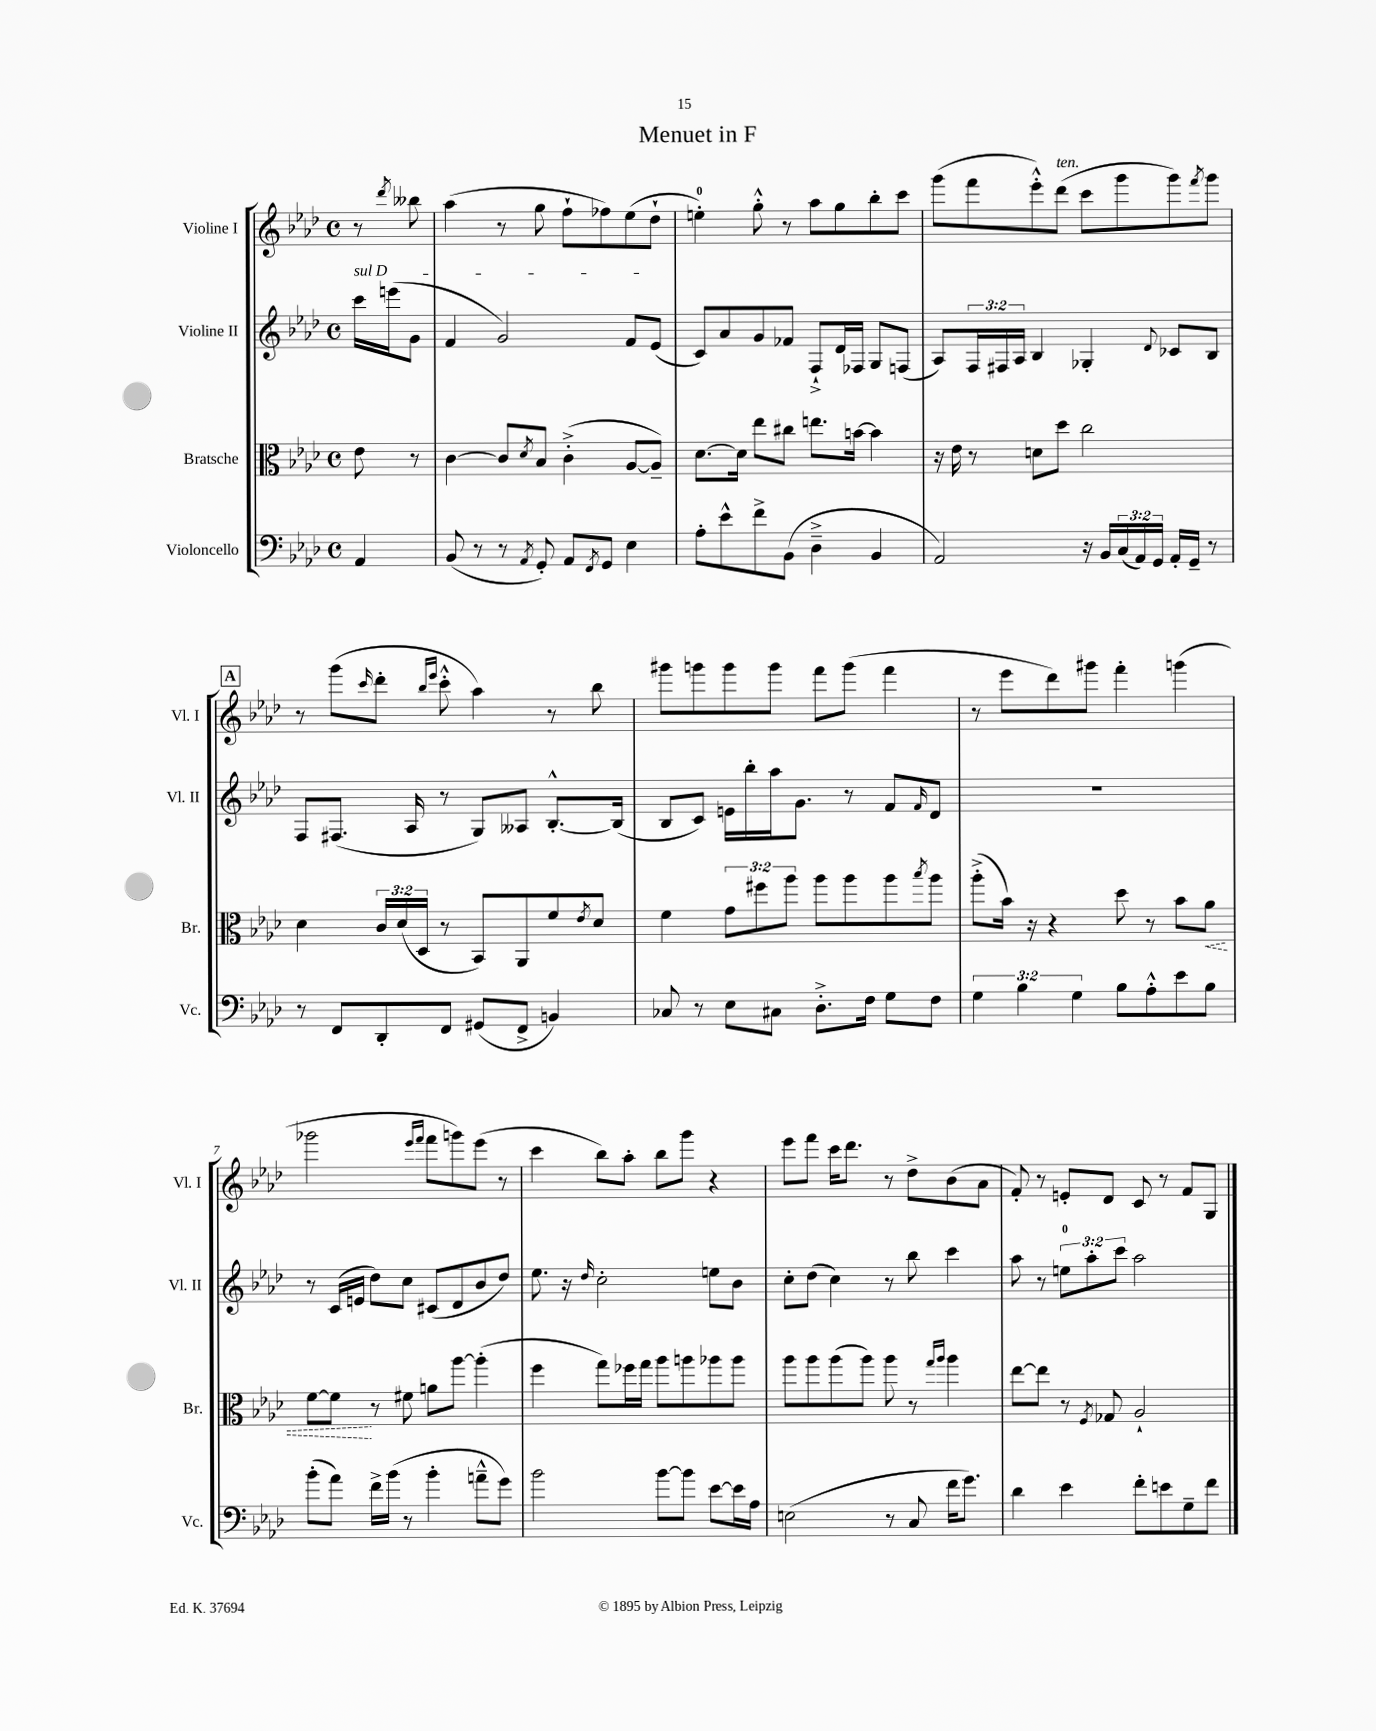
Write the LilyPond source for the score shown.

\header { title = "Menuet in F" }
<<
\new StaffGroup <<
\new Staff = "s0" \with { instrumentName = "Violine I" shortInstrumentName = "Vl. I" } {
    \clef treble \key aes \major \defaultTimeSignature \time 4/4 \partial 4
    r8 \acciaccatura { des'''8 } beses''8 |
    aes''4( r8 g''8 f''8-! fes''8) ees''8( des''8-! |
    e''4-0-.) g''8-.-^ r8 aes''8 g''8 bes''8-. c'''8 |
    g'''8( f'''8 ees'''8-.-^) des'''8^\markup { \italic "ten." }( c'''8 g'''8 g'''8) \acciaccatura { f'''8 } g'''8 |
    \mark \markup { \box "A" } r8 g'''8( \grace { c'''16 } des'''8-. \grace { bes''16 ees'''16 } c'''8-.-^ aes''4) r8 bes''8 |
    gis'''8 g'''8 g'''8 g'''8 f'''8 g'''8( f'''4 |
    r8 ees'''8 des'''8) gis'''8 f'''4-. g'''4( |
    ges'''2 \grace { ees'''16 f'''16 } f'''8 g'''8) ees'''8( r8 |
    c'''4 bes''8) aes''8-. bes''8 g'''8 r4 |
    ees'''8 f'''8 c'''16 des'''8. r8 des''8-> bes'8( aes'8 |
    f'8-.) r8 e'8-. des'8 c'8 r8 f'8 g8 \bar "|." |
}
\new Staff = "s1" \with { instrumentName = "Violine II" shortInstrumentName = "Vl. II" } {
    \clef treble \key aes \major \defaultTimeSignature \time 4/4 \override Staff.TupletNumber.text = #tuplet-number::calc-fraction-text \partial 4
    \once \override TextSpanner.bound-details.left.text = \markup { \italic "sul D" } c'''16\startTextSpan e'''16( g'8 |
    f'4 g'2) f'8 ees'8\stopTextSpan( |
    c'8) aes'8 g'8 fes'8 f8-!-> des'16 fes16 g8 f8( |
    aes8) \tuplet 3/2 { f16 fis16 aes16 } bes4 ges4-. \appoggiatura { des'8 } ces'8 bes8 |
    \mark \markup { \box "A" } f8 fis8.( aes16 r8 g8) aeses8 bes8.~-.-^ bes16( |
    bes8 c'8) e'16 bes''16-. aes''16 g'8. r8 f'8 \grace { f'16 } des'8 |
    R1 |
    r8 c'16( e'16 des''8) c''8 cis'8( des'8 bes'8 des''8) |
    ees''8. r16 \grace { des''16 } c''2-. e''8 bes'8 |
    c''8-. des''8( c''4) r8 bes''8 c'''4 |
    aes''8 r8 \tuplet 3/2 { e''8-0 aes''8-. c'''8 } aes''2 \bar "|." |
}
\new Staff = "s2" \with { instrumentName = "Bratsche" shortInstrumentName = "Br." } {
    \clef alto \key aes \major \defaultTimeSignature \time 4/4 \override Staff.TupletNumber.text = #tuplet-number::calc-fraction-text \partial 4
    ees'8 r8 |
    c'4~ c'8 \acciaccatura { des'8 } bes8 c'4-.->( aes8~ aes8--) |
    des'8.~ des'16 ees''8 cis''8 e''8. b'16~ b'4 |
    r16 ees'16 r8 d'8 des''8 c''2 |
    \mark \markup { \box "A" } des'4 \tuplet 3/2 { c'16 des'16( des16 } r8 bes,8) aes,8 f'8 \acciaccatura { ees'8 } des'8 |
    f'4 \tuplet 3/2 { g'8 fis''8 aes''8 } aes''8 aes''8 aes''8 \acciaccatura { bes''8 } aes''8 |
    aes''8-.->( bes'16) r16 r4 des''8 r8 bes'8 \once \override Hairpin.style = #'dashed-line aes'8\< |
    f'8~ f'8\! r8 fis'8 a'8 aes''8~ aes''4-.( |
    f''4 g''8) fes''16 g''16 aes''8 a''8 aes''8 aes''8 |
    aes''8 aes''8 aes''8( aes''8) aes''8 r8 \grace { g''16 aes''16 } aes''4 |
    ees''8~ ees''8 r8 \acciaccatura { f8 } ges8 aes2-! \bar "|." |
}
\new Staff = "s3" \with { instrumentName = "Violoncello" shortInstrumentName = "Vc." } {
    \clef bass \key aes \major \defaultTimeSignature \time 4/4 \override Staff.TupletNumber.text = #tuplet-number::calc-fraction-text \partial 4
    aes,4 |
    bes,8( r8 r8 \acciaccatura { aes,8 } g,8-.) aes,8 \acciaccatura { f,8 } g,8 ees4 |
    aes8-. ees'8-^ f'8-> bes,8( des4---> bes,4 |
    aes,2) r16 bes,16 \tuplet 3/2 { c16( aes,16) g,16 } aes,16-. g,16-- r8 |
    \mark \markup { \box "A" } r8 f,8 des,8-. f,8 gis,8( f,8-> b,4) |
    ces8 r8 ees8 cis8 des8.-.-> f16 g8 f8 |
    \tuplet 3/2 { g4 bes4 g4 } bes8 aes8-.-^ ees'8 bes8 |
    bes'8-.( aes'8) f'16-> bes'16( r8 bes'4-. a'8---^ g'8) |
    bes'2 bes'8~ bes'8 ees'8~ ees'16 aes16 |
    e2( r8 c8 f'16 g'8.) |
    des'4 ees'4 f'8-. e'8 g8-- f'8 \bar "|." |
}
>>
>>
